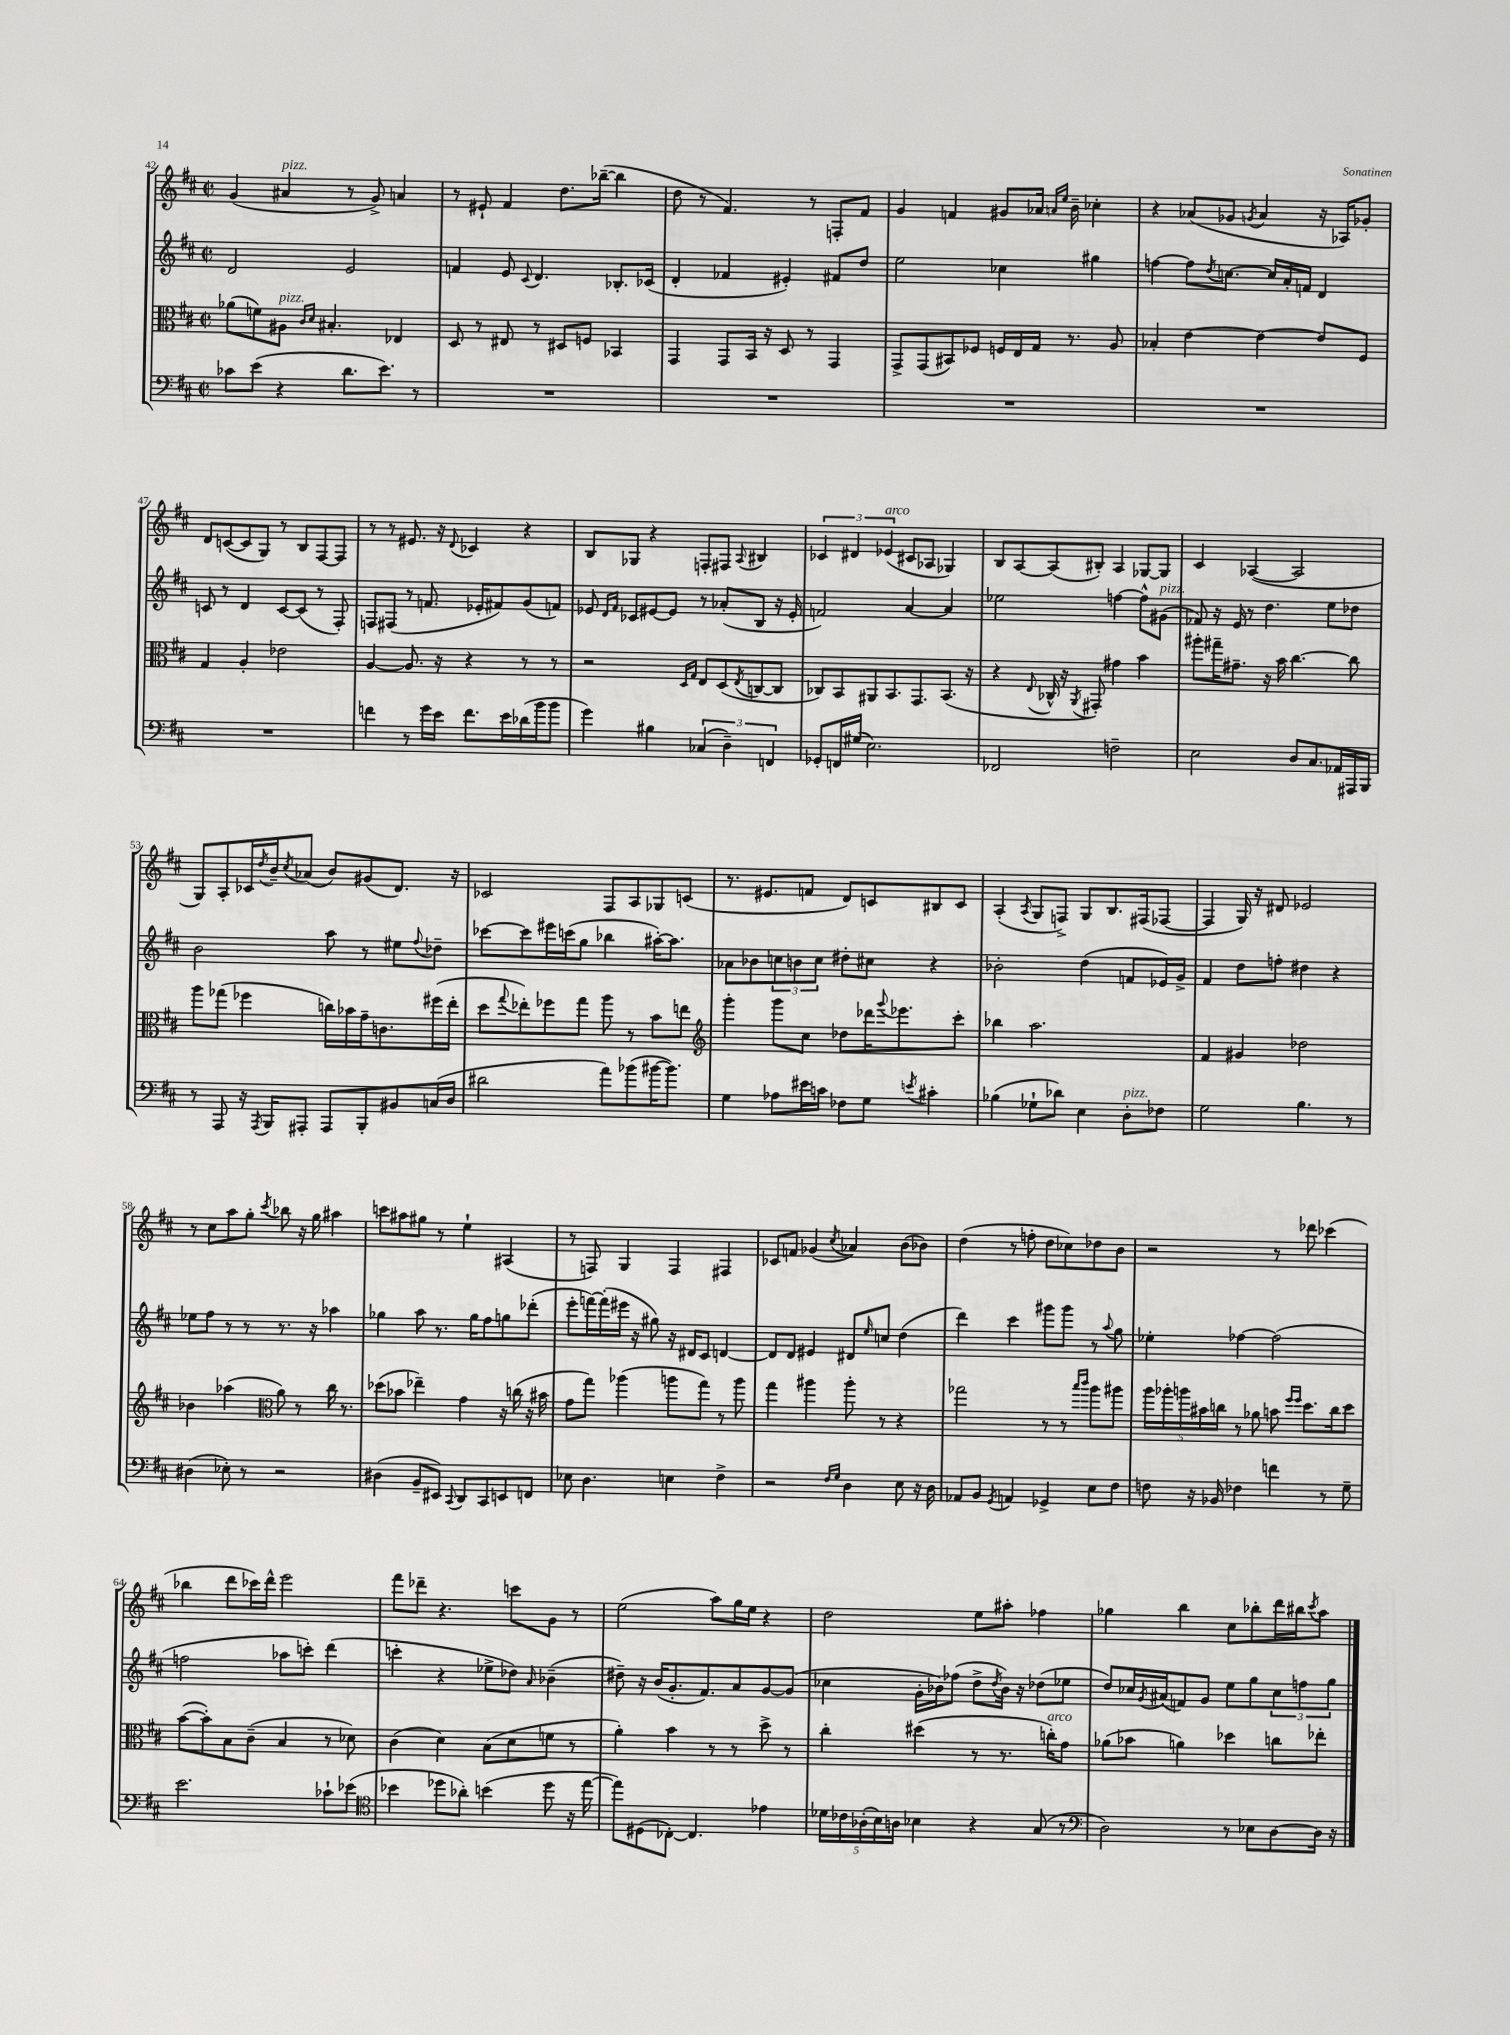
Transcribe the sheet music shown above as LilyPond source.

<<
\new StaffGroup <<
\new Staff = "s0" {
    \clef treble \key d \major \defaultTimeSignature \time 2/2
    g'4( ais'4^\markup { \italic "pizz." } r8 g'8->) a'4 |
    r8 eis'8-! fis'4 d''8. bes''16~--( bes''4 |
    d''8 r8 fis'4.) r8 f8-. fis'8 |
    g'4 f'4 gis'8 aes'16 \grace { a'16 e''16 } b'16-- ces''4-. |
    r4 aes'8( ges'8 \acciaccatura { g'8 } aes'4 r16 aes16) ges'8-. |
    d'8 c'8~( c'8 g8) r8 b8 fis8~ fis8 |
    r8 r8 eis'8. r16 \appoggiatura { d'8 } ces'4 r4 |
    b8 ges8 r4 f8-. fis8 \appoggiatura { a8 } bis4 |
    \tuplet 3/2 { ces'4 dis'4 ees'4^\markup { \italic "arco" }( } cis'8 aes8 ges4) |
    b8 a8~ a8( bis8-.) a4 ges8~ ges8 |
    cis'4 aes4~( aes2 |
    g8) a8-. ces'16 \acciaccatura { d''8 } b'16-- \acciaccatura { cis''8 } aes'8( b'8) gis'8( d'8.) r16 |
    ces'2 fis8 a8 ges8 c'8( |
    r8. eis'8. f'8 d'8) c'8 bis8 c'8 |
    a4-.( \acciaccatura { a8 } g8 f8->) g8 b8. fis16( fes8~ |
    fes4 g16) r16 dis'8 ees'2 |
    r8 cis''8 a''8 g''8-. \acciaccatura { cis'''8 } bes''8 r16 g''16 ais''4 |
    c'''8 ais''8 gis''8 r8 e''4-! ais4( |
    r8 f8) g4 f4 fis4 |
    ces'8 f'8 ges'4( \acciaccatura { cis''8 } aes'4) b'8( bes'8) |
    d''4( r8 f''8-. d''8 ces''8) des''8 b'8 |
    r2 r8 des'''8 ces'''4( |
    bes''4 d'''8 ces'''16) d'''16-^ e'''2 |
    fis'''8 des'''8-- r4. c'''8 g'8 r8 |
    e''2( a''8) g''16 e''16 r4 |
    d''2 e''8 ais''8-. fes''4 |
    ges''4 b''4 cis''8 bes''8-. d'''16 bis''16 \acciaccatura { cis'''8 } a''8 \bar "|." |
}
\new Staff = "s1" {
    \clef treble \key d \major \defaultTimeSignature \time 2/2
    d'2 e'2 |
    f'4 e'8 \appoggiatura { cis'8 } d'4. bes8.-. ces'16( |
    d'4-. fes'4 eis'4-.) fis'8 d''8 |
    e''2 ces''4 gis''4 |
    f''4~ f''8 \acciaccatura { d''8 } c''8.~ c''16 a'16-. f'16 d'4 |
    c'8 r8 d'4 c'8~ c'8( r8 fis8-.) |
    f8 fis8( r8 f'8. ees'16-. fis'8) g'8( f'8) |
    ees'8 \grace { d'16 fis'16 } ces'8 eis'8~ eis'8 r8 aes'8-.( b8 r16 eis'16-. |
    f'2) a'4~ a'4 |
    ees''2 f''4~ f''8-^ gis'8^\markup { \italic "pizz." }( |
    fes'8) r16 e'16 r8 d''4. e''8 des''8 |
    b'2 a''8 r8 eis''8 \appoggiatura { fis''8 } des''8-- |
    ces'''8~ ces'''8 eis'''16 c'''16( g''8 bes''4 ais''16~-.) ais''8. |
    aes'8 bes'8 \tuplet 3/2 { c''8 b'8 c''8 } dis''8-. cis''8 r4 |
    bes'2-. d''4( f'8 ees'16) g'16-> |
    fis'4 d''8 f''8-. dis''4 r4 |
    ees''8 fis''8 r8 r8 r8. r16 aes''4 |
    ges''4 a''8 r8. ges''16 fis''8 g''8 des'''8-.( |
    e'''8-. f'''16~) f'''16-.( eis'''16 r16 gis''8) r16 dis'16 cis'8 d'4~ |
    d'8 d'8 eis'4 dis'8 \grace { e''16 } c''8 d''4( |
    d'''4) cis'''4 gis'''8 gis'''8 r8 \appoggiatura { a''8 } g''8 |
    ees''4-. fes''4~ fes''2( |
    f''2 aes''8 c'''8-.) d'''4( |
    c'''4-. r4 ees''8-> des''8) \grace { a'16 } bes'4--( |
    dis''8--) r16 b'16( g'8.-. fis'8.) a'8 g'8~ g'8( |
    ces''4 g'16-. bes'16) fes''8( d''8-> \acciaccatura { d''8 } bes'16) r16 des''8( ees''8 |
    d''8) ces''16 \acciaccatura { g'8 } ais'16( f'8) g'8 e''8 g''8 \tuplet 3/2 { ces''8 f''8 g''8 } \bar "|." |
}
\new Staff = "s2" {
    \clef alto \key d \major \defaultTimeSignature \time 2/2
    aes'8( f'8) ais8^\markup { \italic "pizz." } \grace { cis'16 d'16 } bis4.-. ees4 |
    d8 r8 eis8 r8 dis8 f8 bes,4 |
    g,4 g,8 b,16 r16 d8 r8 g,4 |
    g,8-> g,8( bis,8) fes8 f16 e16 g16 r8. a8 |
    bes4-. e'4~ e'4~ e'8 fis8 |
    g4 a4-. ees'2 |
    a4~ a8. r16 r4 r8 r8 |
    r2 \grace { d16 g16 } e8 d8( \acciaccatura { e8 } c8~ c8 |
    ces8) b,8 ais,8 b,8. g,8. b,8.( r16 |
    r4 \appoggiatura { e8 } ces16-^ r16 \acciaccatura { a,8 } gis,8-.) gis'4 b'4 |
    ais''8-. gis''16-- gis'8.-- r16 b'16 cis''4.~ cis''8 |
    a''8 ges''8( fes''4 c''16) bes'16 g'16-- c'8. fis''16( e''16-. |
    d''8 \appoggiatura { g''8 } ees''8-.) fes''8 g''8 a''8 r8 b'8 e''8 |
    \clef treble g'''4-. g'''8 cis''8 des''8 des'''16 \appoggiatura { g'''8 } ees'''8. cis'''8-. |
    bes''4 a''2. |
    fis'4 gis'4 des''2 |
    bes'4 aes''4( \clef alto a'8) r8 cis''16 r8. |
    des''8( bes'8 ees''4--) g'4 r16 c''16( r16 bis'16 |
    g'8 g''8) aes''4( a''8 g''8) r8 a''8 |
    g''4 ais''4 ais''8-. r8 r4 |
    ges''2 r8 r8 \grace { b''16 cis'''16 } a''8 ais''8 |
    \tuplet 5/4 { a''16 aes''16-. a''16 bis'16 c''16 } r8 aes'8 b'8 \grace { fis''16 fis''16 } d''8. c''16 d''8 |
    b'8~( b'8-.) b8 cis'8--( b4 r8 des'8) |
    cis'4( d'4) b8( d'8 f'8 r8 |
    a'4-.) b'4 r8 r8 d''8-> r8 |
    cis''4-. dis''4( r8 r8. c''16-.^\markup { \italic "arco" }) g'8 |
    aes'8( bes'8 a'4) des''4 c''8 ees''8-. \bar "|." |
}
\new Staff = "s3" {
    \clef bass \key d \major \defaultTimeSignature \time 2/2
    ces'8 e'8( r4 d'8. e'8.) r8 |
    R1 |
    R1 |
    R1 |
    R1 |
    R1 |
    f'4 r8 g'16 e'16 f'8. e'16 des'16( b'16 b'8 |
    g'4) bis4 \tuplet 3/2 { ces4( d4--) f,4 } |
    ges,8-. f,16 gis16( e2.) |
    fes,2 f2-- |
    e2 d8 cis8. aes,16 ais,,16 b,,16 |
    r8 a,,8 r16 \acciaccatura { a,,8 } b,,16 ais,,8-. ais,,8 b,,8-. bis,8 c16( d16 |
    dis'2 a'8) bes'8( bis'16~ bis'8.) |
    g4 aes8 eis'16 c'16 fes8 g8 \acciaccatura { e'8 } cis'4-. |
    bes4( ges8-! des'8) e4 d8-.^\markup { \italic "pizz." } fes8 |
    g2 b4. r8 |
    dis4( ees8-.) r8 r2 |
    dis4( b,8-- eis,8) \appoggiatura { cis,8 } d,8 cis,8 e,8 f,8 |
    ees8 d4. e4 fis4-> |
    r2 \grace { fis16 g16 } d4 e8 r16 d16 |
    aes,8 b,8 \acciaccatura { g,8 } a,4 ges,4-> e8 fis8 |
    f8 r16 bes,16 fes4 f'4 r8 g8-- |
    e'2. ces'8-! ees'8( |
    \clef tenor bes'4 des''8 aes'8-.) b'4( des''8 r16 e''16~ |
    e''8) dis8( ces8~-.) ces4. ees'4 |
    \tuplet 5/4 { des'16 ces'16 aes16-.( b16) a16 } bes4 r4 g8( r8 |
    \clef bass d2) r8 ees8 d8~ d16 r16 \bar "|." |
}
>>
>>
\layout { \context { \Score currentBarNumber = #42 } }
